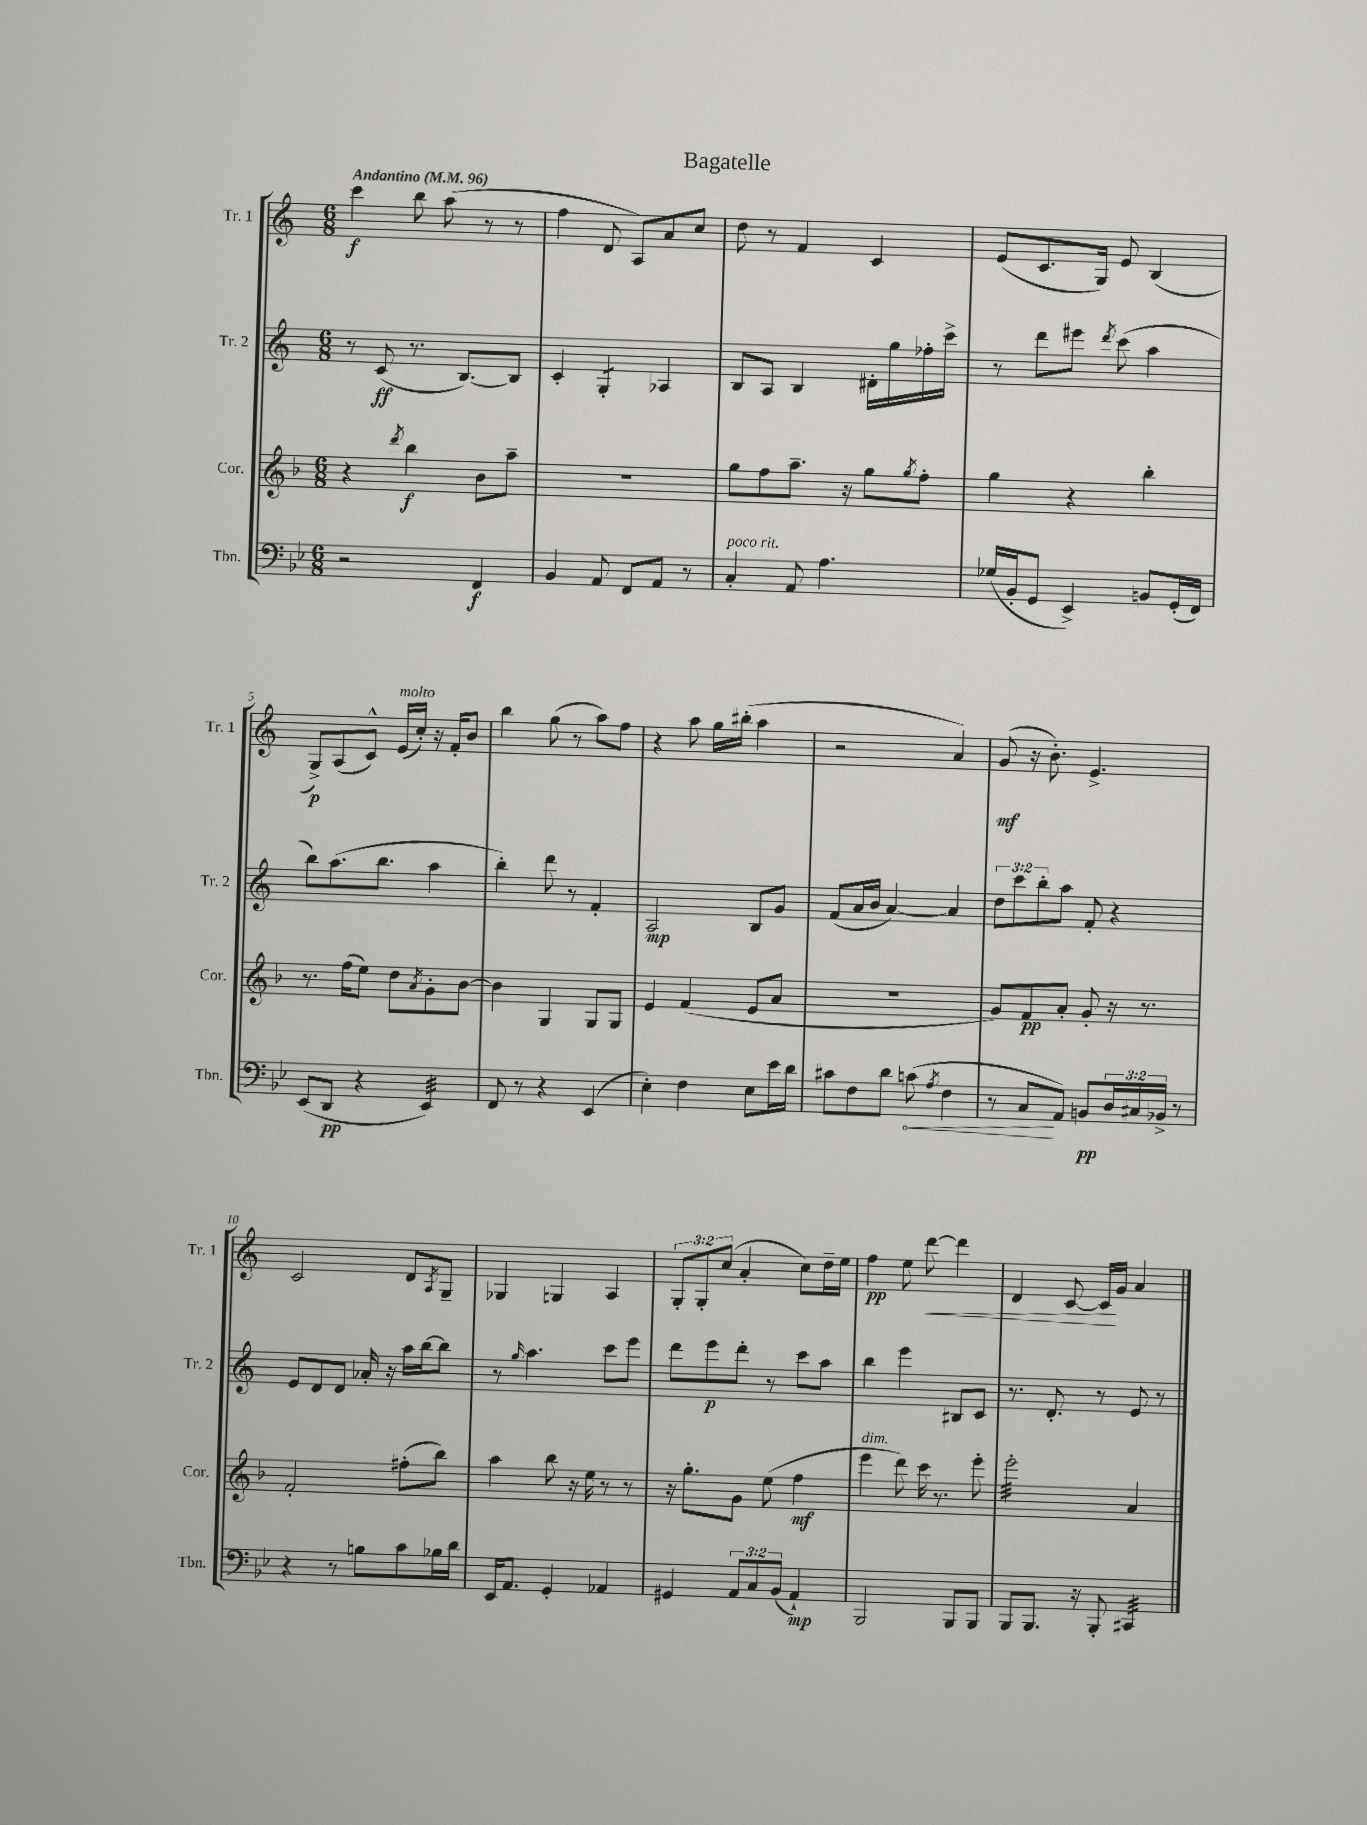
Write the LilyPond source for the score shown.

\header { title = "Bagatelle" }
<<
\new StaffGroup <<
\new Staff = "s0" \with { instrumentName = "Tr. 1" shortInstrumentName = "Tr. 1" } {
    \clef treble \key c \major \numericTimeSignature \time 6/8 \override Staff.TupletNumber.text = #tuplet-number::calc-fraction-text \tempo "Andantino" 4 = 96
    c'''4\f b''8 a''8( r8 r8 |
    f''4 d'8 a8) a'8 c''8 |
    d''8 r8 f'4 c'4 |
    e'8( c'8. g16) e'8 b4( |
    g8->\p) a8( c'8-^) e'16^\markup { \italic "molto" }( c''16-.) r16 f'16-. b'8 |
    b''4 g''8( r8 a''8) f''8 |
    r4 a''8 g''16 bis''16-.( a''4 |
    r2 a'4) |
    g'8\mf( r16 b'8.-.) e'4.-> |
    c'2 d'8 \acciaccatura { a8 } g8-- |
    ges4 g4 a4 |
    \tuplet 3/2 { g8-. g8-. c''8( } a'4-. c''8) d''16-- e''16 |
    f''4\pp e''8 d'''8~\< d'''4 |
    d'4 c'8~ c'16\! g'16 a'4 \bar "|." |
}
\new Staff = "s1" \with { instrumentName = "Tr. 2" shortInstrumentName = "Tr. 2" } {
    \clef treble \key c \major \numericTimeSignature \time 6/8 \override Staff.TupletNumber.text = #tuplet-number::calc-fraction-text
    r8 c'8\ff( r8. b8.~) b8 |
    c'4-. g4:8-. aes4 |
    b8 a8 b4 dis'16-. g''16 fes''16-. c'''16-> |
    r8 d'''8 eis'''8 \acciaccatura { d'''8 } c'''8( a''4 |
    b''8) a''8.( b''8. a''4 |
    b''4-.) d'''8 r8 f'4-. |
    a2\mp b8 g'8 |
    f'8( a'16 b'16 a'4~) a'4 |
    \tuplet 3/2 { d''8 c'''8 b''8-. } a''8 f'8-. r4 |
    e'8 d'8 d'8 aes'16-. r16 a''16 b''16~ b''8 |
    r8 \grace { g''16 } a''4. c'''8 e'''8 |
    d'''8 e'''8\p d'''8-. r8 c'''8 a''8 |
    b''4 e'''4 bis8 c'8 |
    r8. d'8.-. r8 e'8 r8 \bar "|." |
}
\new Staff = "s2" \with { instrumentName = "Cor." shortInstrumentName = "Cor." } {
    \clef treble \key f \major \numericTimeSignature \time 6/8
    r4 \acciaccatura { d'''8 } bes''4\f bes'8 a''8-- |
    R2. |
    g''8 f''8 a''8.-- r16 g''8 \acciaccatura { g''8 } f''8-. |
    g''4 r4 bes''4-. |
    r8. f''16( e''8) d''8 \acciaccatura { a'8 } g'8-. bes'8~ |
    bes'4 g4 g8 g8 |
    e'4 f'4( e'8 a'8 |
    R2. |
    g'8) f'8\pp a'8-. g'8-. r16 r8. |
    f'2-. fis''8-.( bes''8) |
    a''4 bes''8 r16 e''16 r8 r8 |
    r16 g''8.-. g'8 e''8( f''4\mf |
    e'''4^\markup { \italic "dim." } d'''8) c'''16 r8. e'''8-. |
    e'''2:32-. a'4 \bar "|." |
}
\new Staff = "s3" \with { instrumentName = "Tbn." shortInstrumentName = "Tbn." } {
    \clef bass \key bes \major \numericTimeSignature \time 6/8 \override Staff.TupletNumber.text = #tuplet-number::calc-fraction-text
    r2 f,4\f |
    bes,4 a,8 f,8 a,8 r8 |
    c4-.^\markup { \italic "poco rit." } a,8 a4. |
    ges16( bes,16-. g,8 ees,4->) b,8 g,16-.( f,16) |
    ees,8( d,8\pp r4 ees,4:32) |
    f,8 r8 r4 ees,4( |
    ees4-.) f4 ees8 ees'16 d'16 |
    cis'8 f8 d'8 \once \override Hairpin.circled-tip = ##t c'8\<( \acciaccatura { a8 } f4 |
    r8 c8\! a,8) b,8\pp \tuplet 3/2 { d16 cis16 bes,16-> } r8 |
    r4 r8 b8 c'8 bes16 d'16 |
    ees,16 a,8. g,4-. aes,4 |
    gis,4 \tuplet 3/2 { a,8 c8 bes,8( } a,4-!\mp) |
    bes,,2 bes,,8 bes,,8 |
    bes,,8 bes,,8. r16 bes,,8-. cis,4:32 \bar "|." |
}
>>
>>
